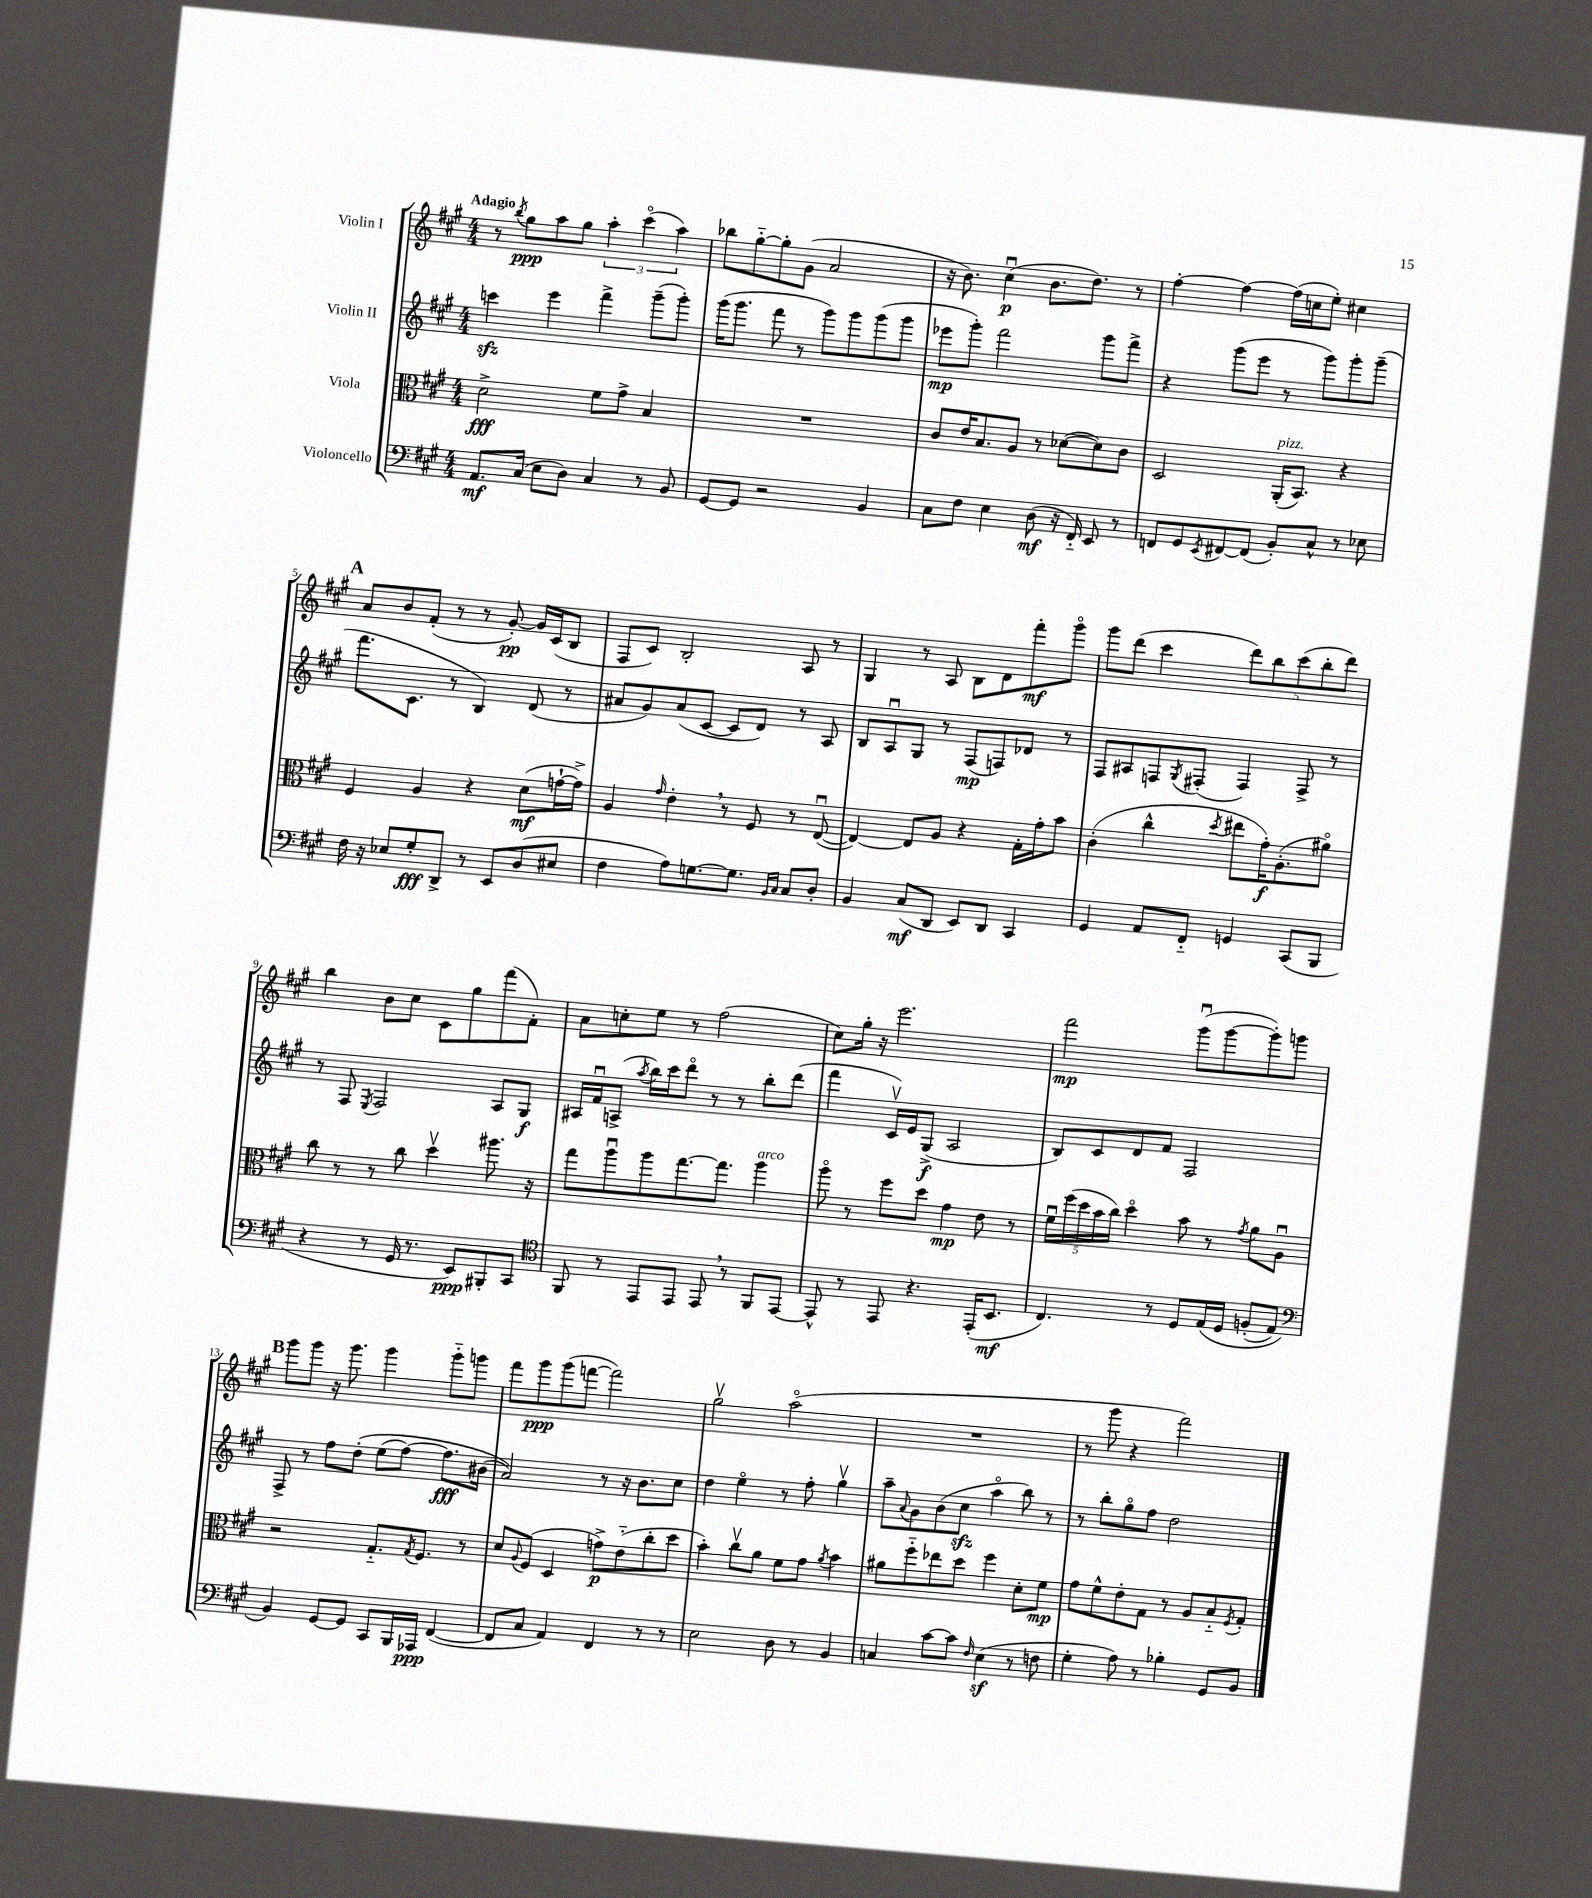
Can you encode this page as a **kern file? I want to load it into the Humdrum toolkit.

**kern	**kern	**kern	**kern
*staff4	*staff3	*staff2	*staff1
*clefF4	*clefC3	*clefG2	*clefG2
*k[f#c#g#]	*k[f#c#g#]	*k[f#c#g#]	*k[f#c#g#]
*M4/4	*M4/4	*M4/4	*M4/4
8.AA	2d^	4ccc	8r
.	.	.	8qbb
.	.	.	8gg#
(16C#	.	.	.
8E	.	4eee	8aa
8D)	.	.	8gg#
4C#	8f#	4fff#^	6aa'
.	8g#^	.	.
.	.	.	(6ccc#o
8r	4B	(8ggg#~	.
.	.	.	6aa)
8BB	.	8ggg#')	.
=	=	=	=
[8GG#	1r	(16ggg#	8bb-
.	.	8.ggg#	.
8GG#]	.	.	[8gg#'~
2r	.	8fff#	8gg#']
.	.	8r	(8g#
.	.	8ggg#)	2a
.	.	8ggg#	.
4BB	.	(8ggg#	.
.	.	8ggg#	.
=	=	=	=
8C#	8c#	8eee-	16r
.	.	.	8.b)
8F#	16e	8ggg#')	.
.	8.B	.	.
4E	.	2fff#	(4cc#u
.	8A	.	.
(8D	8r	.	8.b
16r	([8d-	.	.
16FF#'~)	.	.	8.dd)
8EE	8d-])	8ggg#	.
8r	8c#	8fff#^	8r
=	=	=	=
8FF	2D	4r	[4ff#'
8GG#	.	.	.
8qEE	.	.	.
[8FF#	.	(8ggg#	4ff#_
(8FF#]	.	8eee	.
8BB')	(16AA'	8r	(16ff#]
.	8.BB)	.	16cc
8C#^^	.	8ggg#)	8ee')
8r	4r	8ggg#'	4cc#
8E-	.	(8ggg#~	.
=	=	=	=
16F#	4F#	8.fff#	8a
16r	.	.	.
8E-	.	.	8b
.	.	8.c#	.
8G#'	4A	.	(8f#'
8DD^	.	8r	8r
8r	4r	4B)	8r
8EE	.	.	[8g#')
(8D	(8d	(8d	16g#]
.	.	.	(16c#
8E#	[16g`	8r	8B
.	16g^])	.	.
=	=	=	=
4F#	4A	8a#	8F#
.	.	8g#)	8c#)
.	16qqg#	.	.
8A)	4e'	(8a#	2B'
[8.G	.	[8c#	.
.	8r	8c#]	.
8.G]	.	.	.
.	8F#	8d)	.
16qqBB	.	.	.
16qqC#	.	.	.
8C#	8r	8r	8A
8D'	([8Eu	8A	8r
=	=	=	=
4BB	4E_)	8B	4G#
.	.	8Au	.
(8C#	8E]	8G#	8r
8DD	8A	8r	8A
8EE)	4r	(8F#	8B
8DD	.	8F)	8d
4CC#	16G#'	8d-	8fff#'
.	16g#'	.	.
.	8b	8r	8ggg#o
=	=	=	=
4GG#	(4c#'	8F#	8ggg#
.	.	8A#	(8ddd
8AA	4cc#^^	8F	4ccc#
.	.	8qG#	.
8FF#'~	.	(8F#'	.
.	8qdd	.	.
4GG	8ee#	4F#)	10ddd)
.	.	.	10bb
.	16g#')	.	.
.	(8.A'	.	.
.	.	.	(10ccc#
(8CC#	.	8F#^	.
.	.	.	10bb'
8BBB	8a#o)	8r	.
.	.	.	10ddd)
=	=	=	=
4r	8cc#	8r	4bb
.	8r	8F#	.
.	.	8qE	.
8r	8r	2F#	8b
16GG#	8cc#	.	8cc#
8.r	.	.	.
.	4ddv	.	8c#
8EE)	.	.	8gg#
8BBB#'	8.aa#	8A	(8fff#
8CC#	.	8G#	8f#')
.	16r	.	.
=	=	=	=
*clefC4	*	*	*
8FF#	8gg#	16A#	8a
.	.	16f#u	.
8r	8aau	(8A^	8cc'
.	.	8qaa	.
8EE	8aa	16bb)	8ee
.	.	16ccc#	.
8EE	[8.gg#	8dddo	8r
8EE	.	8r	(2ff#
.	8.gg#]	.	.
8r	.	8r	.
8FF#	4aa	8bb'	.
[8EE	.	(8ddd	.
=	=	=	=
8EE^^]	8aao	4fff#	8cc#)
8r	8r	.	16gg#'
.	.	.	16r
8EE	8ff#	16c#v)	2.eee
.	.	16e	.
4.r	8dd	(8G#^	.
.	4g#	2A	.
(16EE'	8e	.	.
8.BB	.	.	.
.	8r	.	.
=	=	=	=
4.C#)	20f#u	8B)	2fff#
.	(20ff#	.	.
.	20dd	.	.
.	.	8c#	.
.	20b	.	.
.	20cc#)	.	.
.	4ddo	8d	.
8r	.	8f#	.
8D	8b	2F#	(8ggg#u
&(16E	8r	.	[8ggg#
16D	.	.	.
.	8qg#	.	.
(8F'	8a	.	8ggg#'])
8E)	8Au	.	8ggg
=	=	=	=
*clefF4	*	*	*
4BB&)	2r	8F#^	8ggg#
.	.	8r	8ggg#
[8GG#	.	8ff#	16r
.	.	.	8.ggg#
8GG#]	.	&(8dd'	.
8CC#	8.G#'~	(8ee	4ggg#
16BBB	.	[8ff#)	.
.	8qG#	.	.
16AAA-	8.F#	.	.
([4FF#	.	8.ff#]	8ggg#'~
.	8r	.	8ggg
.	.	(16b#	.
=	=	=	=
8FF#]	8d	2a)&)	8fff#
.	8qqA	.	.
8C#	(8F#	.	8ggg#
4AA)	4D	.	(8ggg#
.	.	.	[8fff
4FF#	8g^)	8r	2fff])
.	(8e'~	16r	.
.	.	8.b	.
8r	8cc#'	.	.
8r	8dd	8cc#	.
=	=	=	=
2E	4b')	4dd	2gg#v
.	8cc#v	4eeo	.
.	8a	.	.
8D	8f#	8r	(2aao
8r	8g#	8ff#'	.
.	8qa	.	.
4BB	4b	4gg#v	.
=	=	=	=
4C	8a#	8aa~	1r
.	.	8qqa	.
.	8ff#'~	8g#	.
[8c#	8ee-	(8b	.
8c#]	8dd	8cc#	.
16qqF#	.	.	.
(4E	4ff#	4aao	.
8r	8d'	8bb)	.
8F	8f#	8r	.
=	=	=	=
4G#'	8g#	8r	8r
.	8f#^^	8bb'	8ggg#
8A)	8e'	8gg#o	4r
8r	8G#	8ff#	.
4B-'	8r	2dd	2fff#)
.	8A	.	.
8GG#	8B'~	.	.
.	8qF#	.	.
8BB	8G#'	.	.
==	==	==	==
*-	*-	*-	*-
